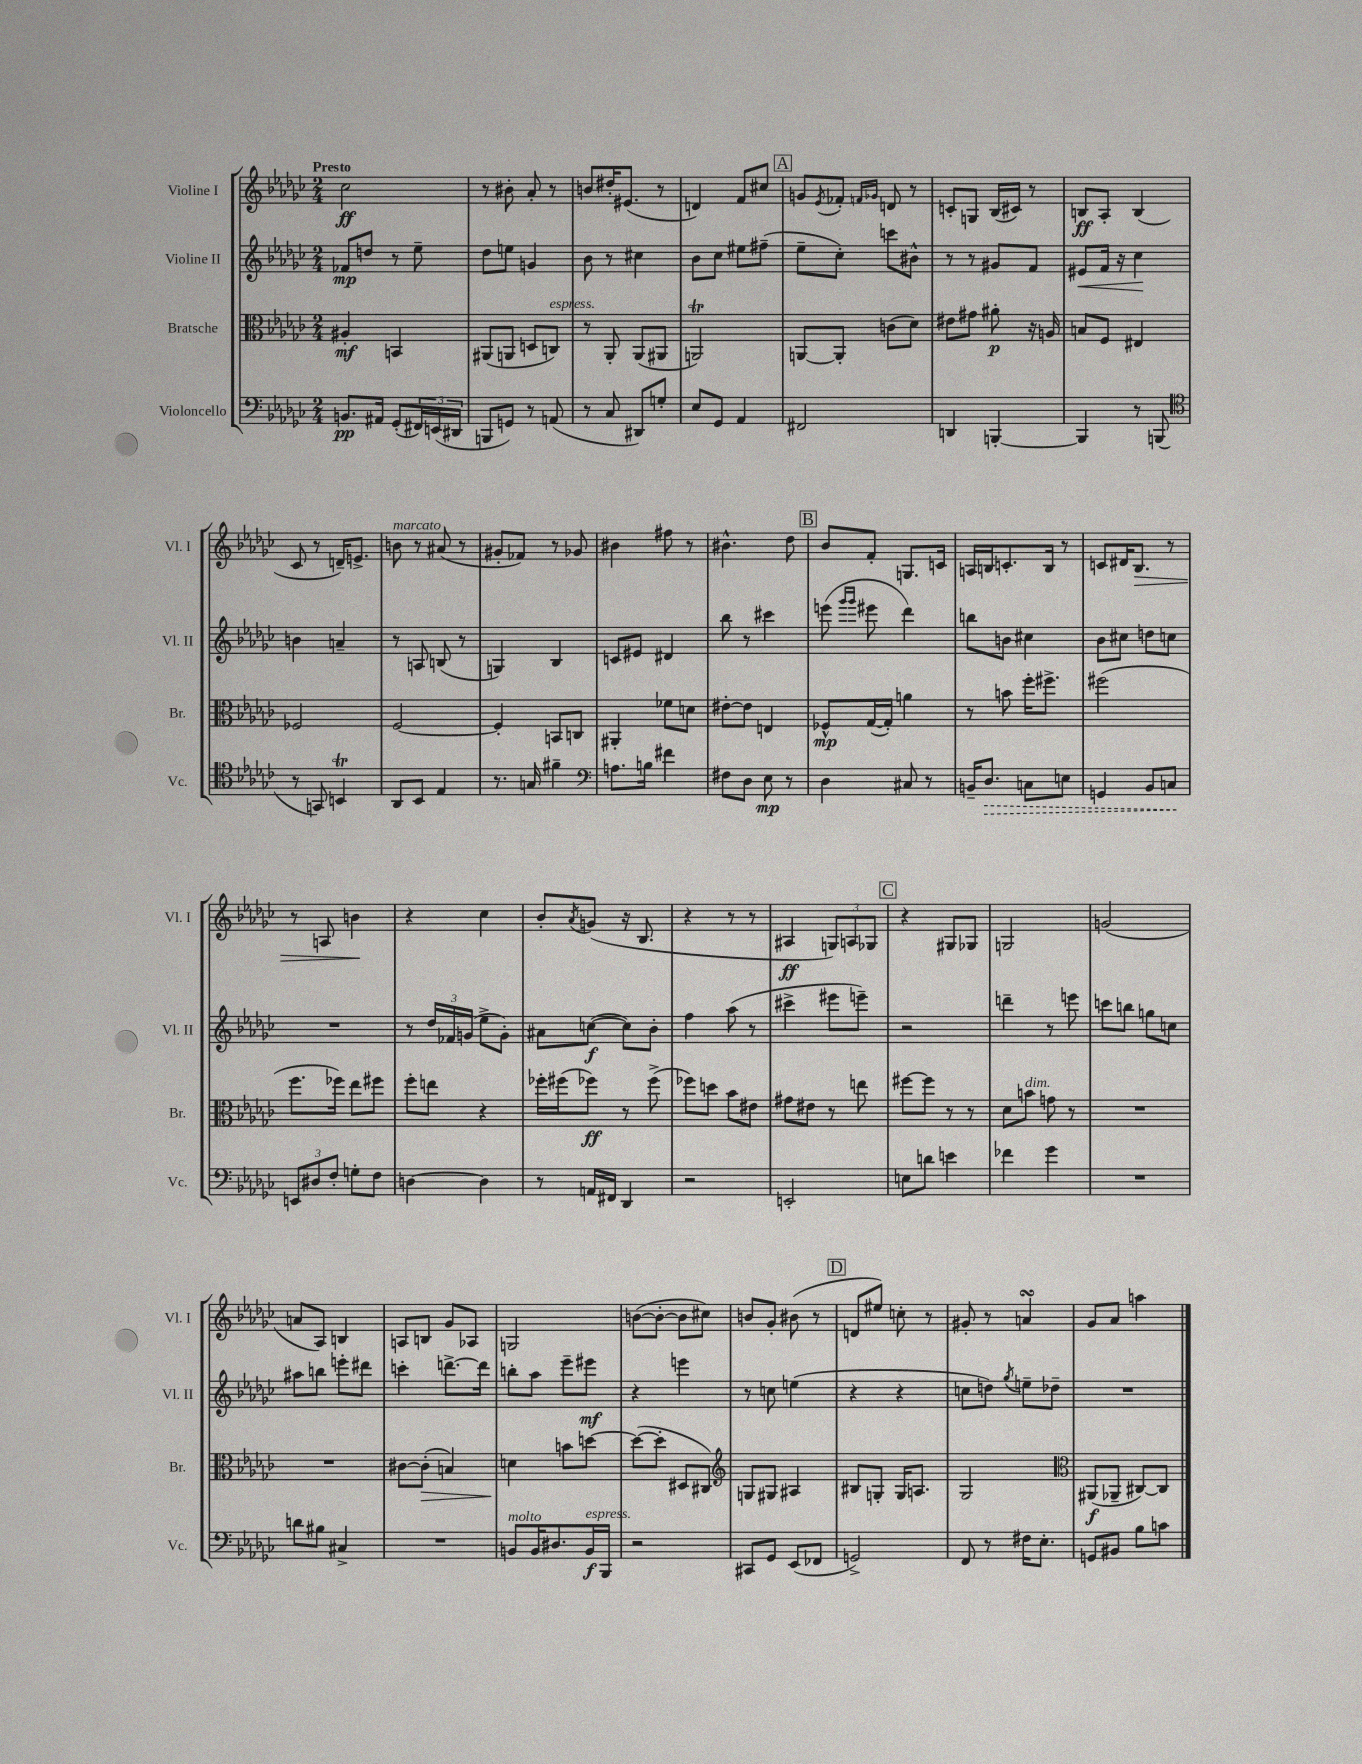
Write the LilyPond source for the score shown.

<<
\new StaffGroup <<
\new Staff = "s0" \with { instrumentName = "Violine I" shortInstrumentName = "Vl. I" } {
    \clef treble \key ges \major \numericTimeSignature \time 2/4 \tempo "Presto"
    ces''2\ff |
    r8 bis'8-. aes'8-. r8 |
    b'8 dis''16-. eis'8.( r8 |
    d'4) f'8 cis''8 |
    \mark \markup { \box "A" } g'8 \acciaccatura { ees'8 } fes'8-. \grace { f'16 ges'16 } d'8 r8 |
    c'8-. g8 bes16( cis'16) r8 |
    b8\ff aes8-. b4( |
    ces'8 r8 d'16--) e'8.-> |
    b'8^\markup { \italic "marcato" } r8 ais'8( r8 |
    gis'8-. fes'8) r8 ges'8 |
    bis'4 fis''8 r8 |
    bis'4.-^ des''8 |
    \mark \markup { \box "B" } bes'8 f'8-. g8. c'16 |
    a16 b16 c'8.-. b16 r8 |
    c'8 dis'16 bes8.\> r8 |
    r8 a8 b'4\! |
    r4 ces''4 |
    bes'8-. \acciaccatura { aes'8 } g'8( r16 bes8. |
    r4 r8 r8 |
    ais4\ff \tuplet 3/2 { g8) a8 ges8 } |
    \mark \markup { \box "C" } r4 gis8 ges8 |
    g2 |
    g'2( |
    a'8 aes8) b4 |
    a8 b8 ges'8 aes8 |
    g2 |
    b'8~( b'8~-. b'8 cis''8) |
    b'8 ges'8-. bis'8( r8 |
    \mark \markup { \box "D" } d'8 eis''8) c''8-. r8 |
    gis'8-. r8 a'4\turn |
    ges'8 aes'8 a''4 \bar "|." |
}
\new Staff = "s1" \with { instrumentName = "Violine II" shortInstrumentName = "Vl. II" } {
    \clef treble \key ges \major \numericTimeSignature \time 2/4
    fes'8\mp d''8 r8 ees''8-- |
    des''8 e''8 g'4 |
    bes'8 r8 cis''4 |
    bes'8 ces''8 eis''8 fis''8--( |
    \mark \markup { \box "A" } ees''8-- ces''8-.) c'''8 bis'8-^ |
    r8 r8 gis'8 f'8 |
    eis'8\< f'16 r16 ces''4\! |
    b'4 a'4-- |
    r8 a8 b8( r8 |
    g4) bes4 |
    c'8 eis'8 dis'4 |
    bes''8 r8 cis'''4 |
    \mark \markup { \box "B" } e'''8( \grace { ges'''16 ges'''16 } eis'''8 des'''4) |
    b''8 b'8 cis''4 |
    bes'8 cis''8 d''8 c''8 |
    R2 |
    r8 \tuplet 3/2 { des''16 fes'16 g'16( } ees''8-> g'8-.) |
    ais'8 c''8~\f( c''8) bes'8-. |
    f''4 aes''8( r8 |
    cis'''4-> eis'''8 e'''8--) |
    \mark \markup { \box "C" } r2 |
    d'''4-- r8 e'''8 |
    c'''8 b''8 g''8 c''8 |
    ais''8 b''8 e'''8-. dis'''8 |
    c'''4-. d'''8.~-> d'''16 |
    b''8-. aes''8 ees'''8-- eis'''8\mf |
    r4 e'''4 |
    r8 c''8 e''4( |
    \mark \markup { \box "D" } r4 r4 |
    c''8 d''8) \acciaccatura { ges''8 } e''8-- des''8-- |
    R2 \bar "|." |
}
\new Staff = "s2" \with { instrumentName = "Bratsche" shortInstrumentName = "Br." } {
    \clef alto \key ges \major \numericTimeSignature \time 2/4
    ais4-.\mf b,4 |
    ais,8( a,8 d8 c8^\markup { \italic "espress." }) |
    r8 aes,8-. aes,8( ais,8 |
    a,2\trill) |
    \mark \markup { \box "A" } a,8~ a,8-. c'8( des'8) |
    eis'8 gis'8 ais'8-.\p r16 a16 |
    b8 f8 eis4 |
    fes2 |
    f2~ |
    f4-. b,8 c8 |
    ais,4-. fes'8 d'8 |
    eis'8~-. eis'8 e4 |
    \mark \markup { \box "B" } fes8-^\mp ges16~( ges16-.) a'4 |
    r8 b'8 f''16-. fis''8.-> |
    fis''2( |
    f''8. fes''16) ees''8 fis''8 |
    f''8-. e''8 r4 |
    fes''16-. fis''16( fes''8\ff) r8 fes''8->( |
    fes''8) d''8 bes'8 eis'8 |
    gis'8 eis'8 r8 e''8 |
    \mark \markup { \box "C" } fis''8~ fis''8 r8 r8 |
    des'8 b'8^\markup { \italic "dim." } g'8 r8 |
    R2 |
    R2 |
    cis'8~ cis'8-.\>( b4) |
    d'4\! b'8 d''8~ |
    d''8~( d''8-. dis8 cis8) |
    \clef treble g8 gis8 ais4 |
    \mark \markup { \box "D" } bis8 g8-. g16 a8. |
    ges2 |
    \clef alto ais,8\f( aes,8-- cis8~) cis8 \bar "|." |
}
\new Staff = "s3" \with { instrumentName = "Violoncello" shortInstrumentName = "Vc." } {
    \clef bass \key ges \major \numericTimeSignature \time 2/4
    b,8.\pp ais,16 ges,8-.( \tuplet 3/2 { fis,16) e,16( dis,16 } |
    b,,8 g,8) r8 a,8( |
    r8 ces8 dis,8) g8-. |
    ees8 ges,8 aes,4 |
    \mark \markup { \box "A" } fis,2 |
    d,4 b,,4~-. |
    b,,4 r8 b,,8( |
    \clef tenor r8 g,8) b,4\trill |
    aes,8 bes,8 ees4 |
    r8. g16 fis'4-- |
    \clef bass a8. b16 fis'4 |
    fis8 des8 ees8\mp r8 |
    \mark \markup { \box "B" } des4 cis8 r8 |
    b,16-- \once \override Hairpin.style = #'dashed-line des8.\> c8 e8 |
    g,4 bes,8 c8\! |
    \tuplet 3/2 { e,8 dis8 f8-. } g8-. f8 |
    d4~ d4 |
    r8 a,16 fis,16 des,4 |
    r2 |
    e,2-. |
    \mark \markup { \box "C" } e8 d'8 e'4 |
    fes'4 ges'4 |
    R2 |
    d'8 bis8 cis4-> |
    R2 |
    b,8^\markup { \italic "molto" } b,16 dis8. b,16\f^\markup { \italic "espress." } bes,,16 |
    r2 |
    cis,8 ges,8 ees,8( fes,8 |
    \mark \markup { \box "D" } g,2->) |
    f,8 r8 fis16 ees8.-. |
    g,8 bis,8 bes8 c'8 \bar "|." |
}
>>
>>
\layout { \context { \Score \remove "Bar_number_engraver" } }
